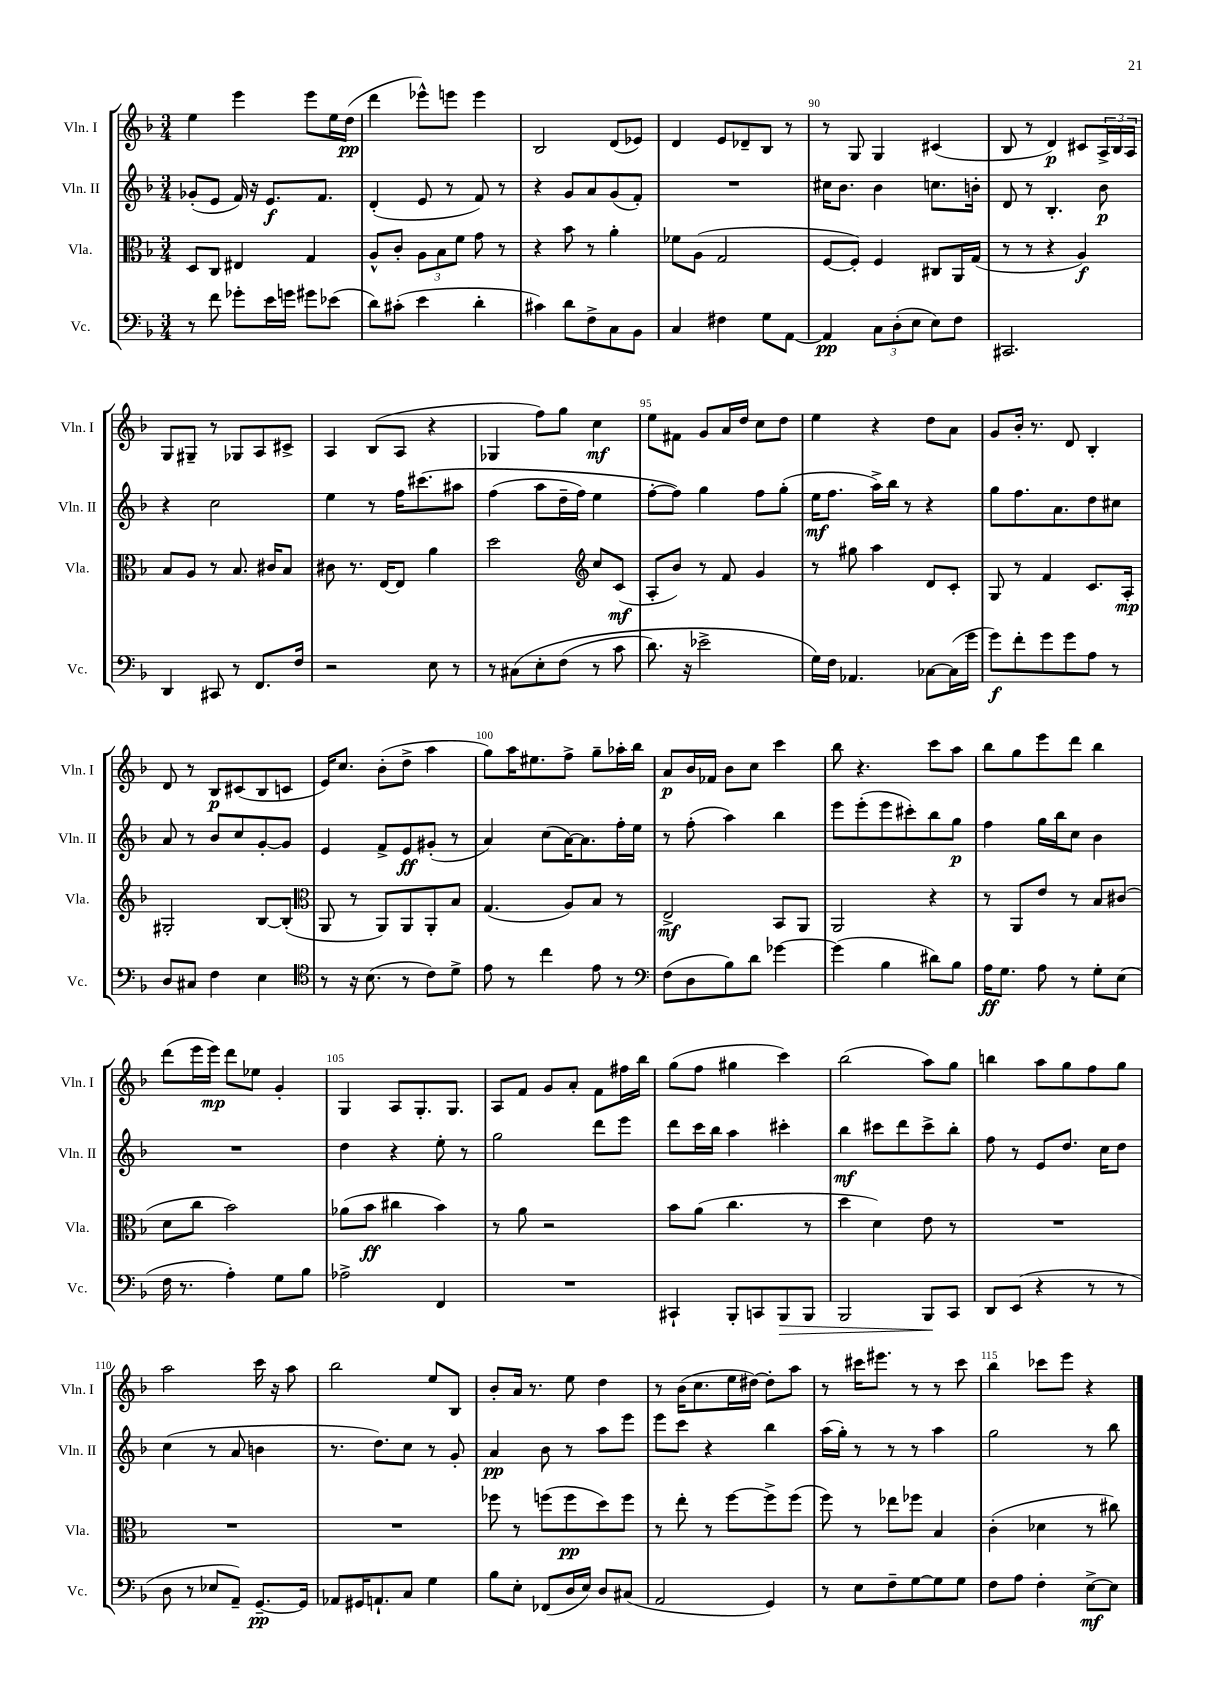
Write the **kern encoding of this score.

**kern	**kern	**kern	**kern
*staff4	*staff3	*staff2	*staff1
*clefF4	*clefC3	*clefG2	*clefG2
*k[b-]	*k[b-]	*k[b-]	*k[b-]
*M3/4	*M3/4	*M3/4	*M3/4
8r	8D	(8g-'	4ee
8f	8C	8e	.
8g-'	4E#	16f)	4eee
.	.	16r	.
16e	.	8.e	.
16g	.	.	.
8g#	4G	.	8eee
.	.	8.f	.
(8e-	.	.	16ee
.	.	.	(16dd
=	=	=	=
8d)	8A^^	(4d'	4ddd
(8c#'	8c'	.	.
4e	12A	8e	8eee-^^)
.	12B-	.	.
.	.	8r	8eee
.	12f	.	.
4d'	8g	8f)	4eee
.	8r	8r	.
=	=	=	=
4c#)	4r	4r	2B-
8d	8b-	8g	.
8F^	8r	8a	.
8C	4a'	(8g	(8d
8BB-	.	8f')	8e-)
=	=	=	=
4C	8f-	2.r	4d
.	(8A	.	.
4F#	2G	.	8e
.	.	.	8d-~
8G	.	.	8B-
[8AA	.	.	8r
=	=	=	=
4AA]	[8F	16cc#	8r
.	.	8.b-	.
.	8F'])	.	8G
12C	4F	4b-	4G
(12D'	.	.	.
12E	.	.	.
8E)	8C#	8.cc	(4c#
8F	16AA	.	.
.	(16G	16b'	.
=	=	=	=
2.CC#	8r	8d	8B-
.	8r	8r	8r
.	4r	4.B-'	4d)
.	4A)	.	8c#
.	.	8b-	24A^
.	.	.	24B-
.	.	.	24A
=	=	=	=
4DD	8B-	4r	8G
.	8A	.	8G#~
8CC#	8r	2cc	8r
8r	8.B-	.	8G-
8.FF	.	.	8A
.	16c#	.	.
.	8B-	.	8c#^
16F	.	.	.
=	=	=	=
2r	8c#	4ee	4A
.	8.r	.	.
.	.	8r	(8B-
.	[16E	.	.
.	8E]	16ff	8A
.	.	&(8.ccc#	.
8E	4a	.	4r
8r	.	8aa#	.
=	=	=	=
8r	2dd	(4ff	4G-
&(8C#	.	.	.
8E'	.	8aa	8ff)
(8F	.	16dd~	8gg
.	.	16ff)	.
*	*clefG2	*	*
8r	8cc	4ee	4cc
8c	(8c	.	.
=	=	=	=
8.d)	8A'	[8ff'	8ee
.	8b-)	8ff]&)	8f#
16r	.	.	.
2e-^	8r	4gg	8g
.	8f	.	16a
.	.	.	16dd
.	4g	8ff	8cc
.	.	(8gg'	8dd
=	=	=	=
16G&)	8r	16ee	4ee
16F	.	8.ff	.
4.AA-	8gg#	.	.
.	4aa	16aa^)	4r
.	.	16bb-	.
.	.	8r	.
[8C-	8d	4r	8dd
(16C-]	8c'	.	8a
16g	.	.	.
=	=	=	=
8g)	8G	8gg	8g
8f'	8r	8.ff	16b-'
.	.	.	8.r
8g	4f	.	.
.	.	8.a	.
8g	.	.	8d
8A	8.c	8dd	4B-'
8r	.	8cc#	.
.	16A'	.	.
=	=	=	=
8D	2G#'	8a	8d
8C#	.	8r	8r
4F	.	8b-	8B-
.	.	8cc	(8c#
4E	[8B-	[8g'	8B-
.	(8B-']	8g]	8c
=	=	=	=
*clefC4	*clefC3	*	*
8r	8AA	4e	16e)
.	.	.	8.cc
16r	8r	.	.
(8.B-	.	.	.
.	8AA)	8f^	(8b-'
8r	8AA	8e	8dd^
8c)	8AA'	(8g#'	4aa
8d^	8B-	8r	.
=	=	=	=
8e	(4.G	4a)	8gg)
8r	.	.	16aa
.	.	.	8.ee#
4cc	.	(8cc	.
.	8A)	[16a)	8ff^
.	.	8.a]	.
8e	8B-	.	8gg~
8r	8r	16ff'	16aa-'
.	.	16ee	16bb-
=	=	=	=
*clefF4	*	*	*
(8F	2E^	8r	8a
8D	.	(8ff'	16b-
.	.	.	16f-
8B-)	.	4aa)	8b-
8d	.	.	8cc
[4g-	8BB-	4bb-	4ccc
.	8AA	.	.
=	=	=	=
(4g-]	2AA	8eee	8bb-
.	.	(8eee'	4.r
4B-	.	8eee	.
.	.	8ccc#')	.
8d#)	4r	8bb-	8ccc
8B-	.	8gg	8aa
=	=	=	=
16A	8r	4ff	8bb-
8.G	.	.	.
.	8AA	.	8gg
8A	8e	16gg	8eee
.	.	16bb-	.
8r	8r	8cc	8ddd
8G'	8B-	4b-	4bb-
(8E	(8c#	.	.
=	=	=	=
16F	8d	2.r	(8ddd
8.r	.	.	.
.	8cc	.	16eee
.	.	.	16eee)
4A')	2b-)	.	8ddd
.	.	.	8ee-
8G	.	.	4g'
8B-	.	.	.
=	=	=	=
2A-^	(8a-	4dd	4G
.	8b-	.	.
.	4cc#	4r	8A
.	.	.	8.G'
4FF	4b-)	8ee'	.
.	.	.	8.G
.	.	8r	.
=	=	=	=
2.r	8r	2gg	8A
.	8a	.	8f
.	2r	.	8g
.	.	.	8a'
.	.	8ddd	8f
.	.	8eee	16ff#
.	.	.	16bb-
=	=	=	=
4CC#`	8b-	8ddd	(8gg
.	(8a	16ccc	8ff
.	.	16bb-	.
8BBB-'	4.cc	4aa	4gg#
8CC	.	.	.
8BBB-	.	4ccc#'	4ccc)
8BBB-	8r	.	.
=	=	=	=
2BBB-	4dd	4bb-	(2bb-
.	4d)	8ccc#	.
.	.	8ddd	.
8BBB-	8e	8ccc#^	8aa)
8CC	8r	8bb-'	8gg
=	=	=	=
8DD	2.r	8ff	4bb
(8EE	.	8r	.
4r	.	8e	8aa
.	.	8.dd	8gg
8r	.	.	8ff
.	.	16cc	.
8r	.	8dd	8gg
=	=	=	=
8D	2.r	(4cc	2aa
8r	.	.	.
8E-	.	8r	.
8AA~)	.	8a	.
[8.GG~	.	4b	16ccc
.	.	.	16r
.	.	.	8aa
16GG]	.	.	.
=	=	=	=
8AA-	2.r	8.r	2bb-
16GG#	.	.	.
8.AA`	.	8.dd)	.
8C	.	8cc	.
4G	.	8r	8ee
.	.	8g'	8B-
=	=	=	=
8B-	8ff-	4a	8b-'
8E'	8r	.	16a
.	.	.	8.r
(8FF-	(8ff	8b-	.
16D	8ff	8r	8ee
16E)	.	.	.
8D	8dd)	8aa	4dd
(8C#	8ff	8eee	.
=	=	=	=
2AA	8r	8eee	8r
.	8ee'	8ccc	(16b-
.	.	.	8.cc
.	8r	4r	.
.	[8ff	.	16ee
.	.	.	[16dd#)
4GG)	8ff^]	4bb-	8dd#']
.	(8ff	.	8aa
=	=	=	=
8r	8ff)	(16aa	8r
.	.	16gg')	.
8E	8r	8r	16ccc#
.	.	.	8.eee#
8F~	8ee-	8r	.
[8G	8ff-	8r	8r
8G]	4B-	4aa	8r
8G	.	.	8ccc#
=	=	=	=
8F	(4c'	2gg	4bb-
8A	.	.	.
4F'	4d-	.	8ccc-
.	.	.	8eee
[8E^	8r	8r	4r
8E]	8cc#)	8bb-	.
==	==	==	==
*-	*-	*-	*-
